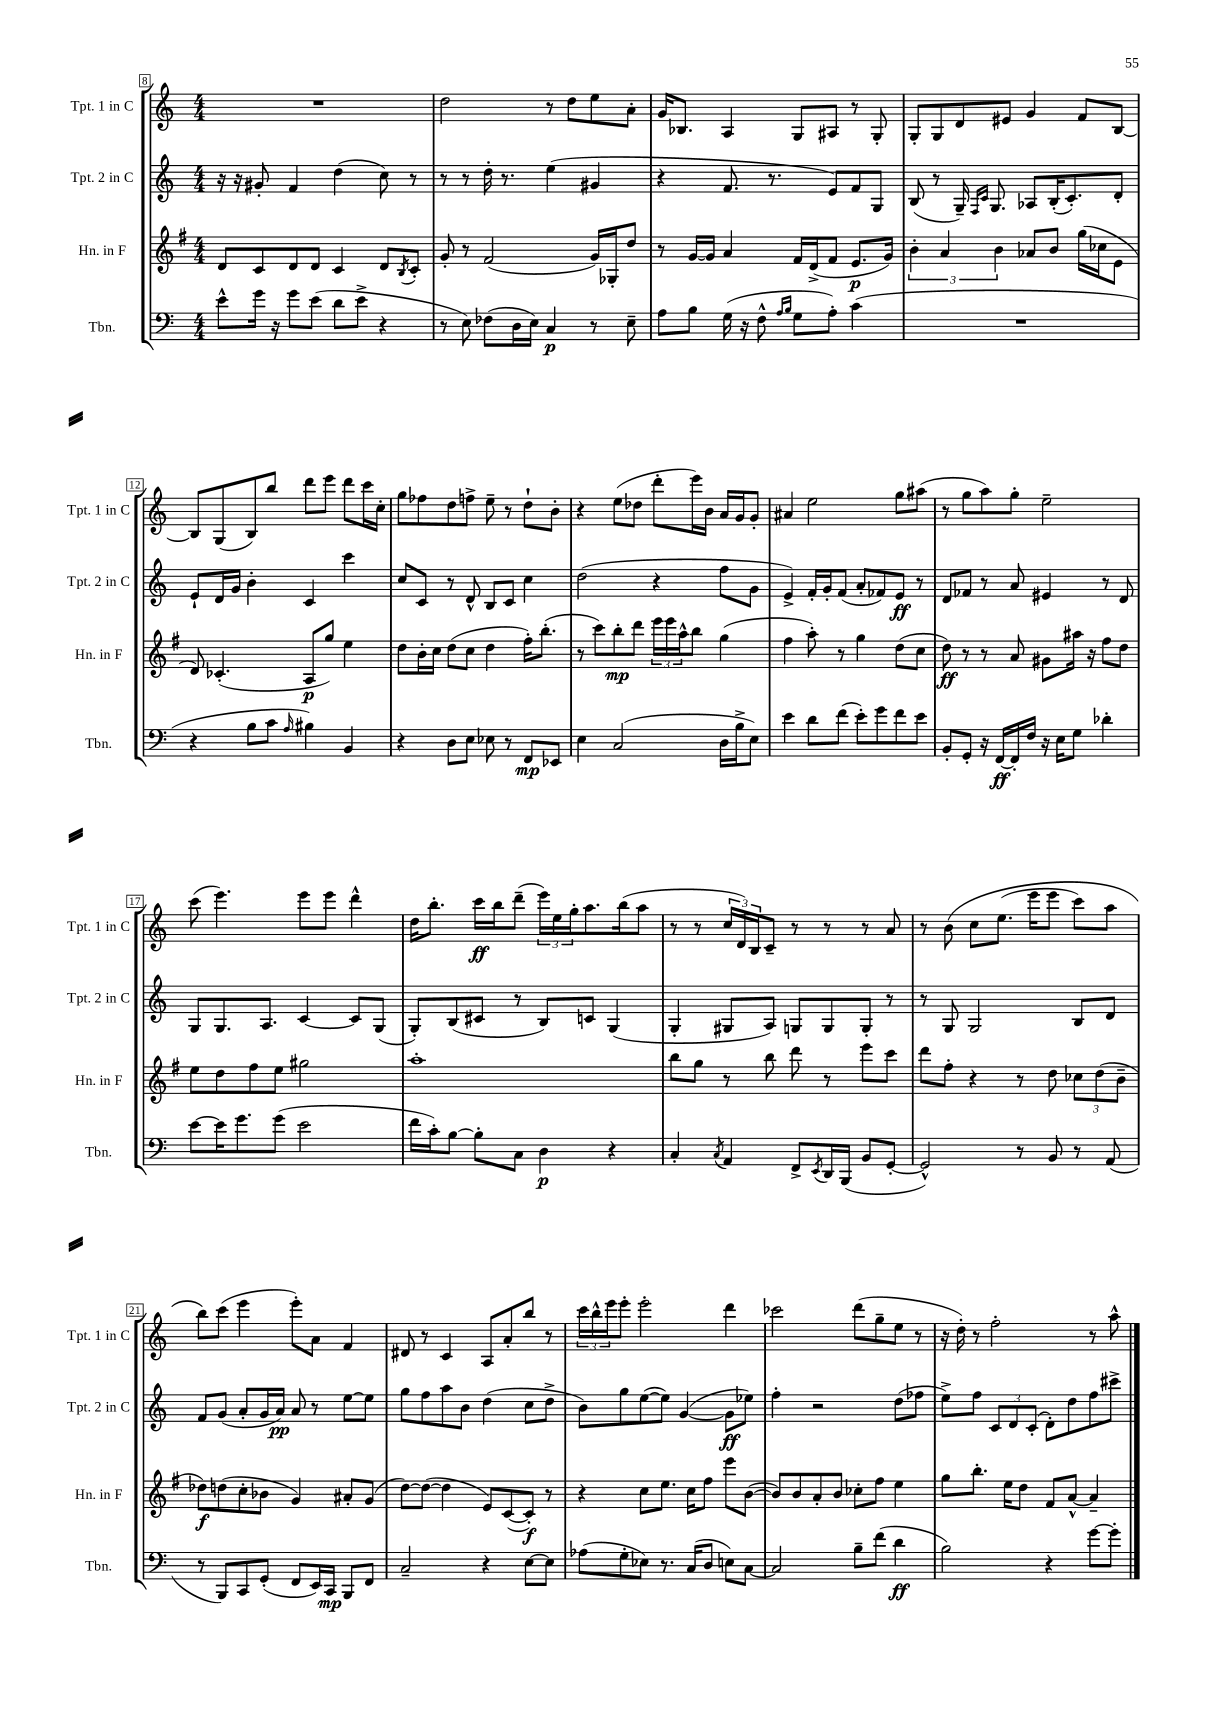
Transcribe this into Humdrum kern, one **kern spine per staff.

**kern	**kern	**kern	**kern
*staff4	*staff3	*staff2	*staff1
*clefF4	*clefG2	*clefG2	*clefG2
*k[]	*k[f#]	*k[]	*k[]
*M4/4	*M4/4	*M4/4	*M4/4
8e^^\L	8d/L	16r	1r
.	.	16r	.
16g\Jk	8c/	8g#'/	.
16r	.	.	.
8g\L	8d/	4f/	.
(8e\J	8d/J	.	.
8d\L	4c/	(4dd\	.
8e^\J	.	.	.
4r	8d/L	8cc\)	.
.	8qB/	.	.
.	8c'/J	8r	.
=	=	=	=
8r	8g'/	8r	2dd\
8E\)	8r	8r	.
(8F-\L	(2f#/	16dd'\	.
.	.	8.r	.
16D\L	.	.	.
16E\JJ)	.	.	.
4C/	.	(4ee\	8r
.	.	.	8dd\L
8r	16g/LL)	4g#/	8ee\
.	16G-'/J	.	.
8E~\	8dd/J	.	8a'\J
=	=	=	=
8A\L	8r	4r	16g/LK
.	.	.	8.B-/J
8B\J	[16g/LL	.	.
.	16g/]JJ	.	.
(16G\	4a/	8.f/	4A/
16r	.	.	.
8F^^\	.	.	.
.	.	8.r	.
16qqA/LL	.	.	.
16qqB/JJ	.	.	.
8G\L	16f#/LL	.	8G/L
.	(16d^/J	.	.
8A'\J)	8f#/J	8e/L)	8A#/J
(4c\	8.e/L	8f/	8r
.	.	8G/J	8G'/
.	16g/Jk)	.	.
=	=	=	=
1r	6b'\	(8B/	8G'/L
.	.	8r	8G/
.	6a/	.	.
.	.	16G~/)	8d/
.	.	16qqF/LL	.
.	.	16qqc/JJ	.
.	.	8.G/	.
.	6b\	.	.
.	.	.	8e#/J
.	8a-/L	8A-/L	4g/
.	8b/J	(16B'/K	.
.	.	8.c'/)	.
.	(16gg\LL	.	8f/L
.	16cc-\J	.	.
.	8e\J	8d'/J	[8B/J
=	=	=	=
4r	8d/)	8e`/L	8B/]L
.	(4.c-'/	16d/L	(8G/
.	.	16g/JJ	.
8B\L	.	4b'\	8B/)
8c\J	.	.	8bb/J
16qqA/	.	.	.
4B#\)	8A/L	4c/	8ddd\L
.	8gg/J)	.	8eee\J
4BB/	4ee\	4ccc\	8ddd\L
.	.	.	16ccc\L
.	.	.	16cc'\JJ
=	=	=	=
4r	8dd\L	8cc/L	8gg\L
.	16b'\L	8c/J	8ff-\
.	16cc\JJ	.	.
8D\L	(8dd\L	8r	8dd\
8E\J	8cc\J	8d^^/	8ff^\J
8E-\	4dd\	8B/L	8ee~\
8r	.	8c/J	8r
8FF/L	16ff#'\LK)	4cc\	8dd`\L
.	(8.bb'\J	.	.
8EE-/J	.	.	8b'\J
=	=	=	=
4E\	8r	(2dd\	4r
.	8ccc\L)	.	.
(2C/	8bb'\	.	(8ee\L
.	8ddd\J	.	8dd-\J
.	24eee\LL	4r	8ddd'\L
.	24eee\	.	.
.	24aa^^\J	.	.
.	8bb\J	.	16eee\L)
.	.	.	16b\JJ
16D\LL	(4gg\	8ff\L	16a/LL
16B^\J	.	.	16g/J
8E\J)	.	8g\J	8g'/J
=	=	=	=
4e\	4ff#\	4e^/)	4a#/
8d\L	8aa'\)	16f'/LL	2ee\
.	.	16g'/J	.
(8f\J	8r	(8f/J	.
8e'\L)	4gg\	8a'/L	.
8g\	.	8f-/)	.
8f\	(8dd\L	8e/J	8gg\L
8e\J	8cc\J	8r	(8aa#\J
=	=	=	=
8BB'/L	8dd\)	8d/L	8r
8GG'/J	8r	8f-/J	8gg\L
16r	8r	8r	8aa\)
[16FF/LL	.	.	.
16FF'/]	8a/	8a/	8gg'\J
16F/JJ	.	.	.
16r	8g#\L	4e#/	2ee~\
16E\LK	.	.	.
8G\J	16aa#\Jk	.	.
.	16r	.	.
4d-'\	8ff#\L	8r	.
.	8dd\J	8d/	.
=	=	=	=
[8e\L	8ee\L	8G/L	(8ccc\
16e\]K	8dd\	8.G/	4.eee\)
8.g\	.	.	.
.	8ff#\	.	.
.	.	8.A/J	.
(8g\J	8ee\J	.	.
2e\	2gg#\	[4c/	8eee\L
.	.	.	8eee\J
.	.	8c/]L	4ddd^^\
.	.	(8G/J	.
=	=	=	=
16f\LL	1aa'	8G'/L)	16dd\LK
16c'\J)	.	.	8.bb'\J
[8B\J	.	(8B/	.
8B'\]L	.	8c#/J	16ccc\LL
.	.	.	16bb\J
8C\J	.	8r	(8ddd~\J
4D\	.	8B/L)	24eee\LL)
.	.	.	24ee\
.	.	.	24gg'\J
.	.	8c/J	8.aa\
4r	.	(4G/	.
.	.	.	(16bb\k
.	.	.	8aa\J
=	=	=	=
4C'/	8bb\L	4G'/	8r
.	8gg\J	.	8r
8qC/	.	.	.
4AA/	8r	8G#/L	24cc/LL
.	.	.	24d/)
.	.	.	24B/J
.	8bb\	8A/J)	8c~/J
8FF^/L	8ddd\	8G/L	8r
8qEE/	.	.	.
16DD/L	8r	8G/	8r
(16BBB/JJ	.	.	.
8BB/L	8eee\L	8G'/J	8r
[8GG'/J	8ccc\J	8r	8a/
=	=	=	=
2GG^^/])	8ddd\L	8r	8r
.	8ff#'\J	8G/	&(8b\
.	4r	2G/	8cc\L
.	.	.	(8.ee\J
8r	8r	.	.
.	.	.	16eee\LK
8BB/	8dd\	.	8eee\J
8r	12cc-\L	8B/L	8ccc\L)
.	(12dd\	.	.
(8AA/	.	8d/J	8aa\J
.	12b~\J	.	.
=	=	=	=
8r	8dd-\L)	8f/L	8bb\L&)
8BBB/L)	(8dd\	(8g/J	(8ccc\J
8CC/	8cc'\	8a'/L	4eee\
(8GG'/J	8b-\J	16g/L	.
.	.	16a/JJ)	.
8FF/L	4g/)	8a/	8eee'\L)
16EE/L)	.	8r	8a\J
16CC/JJ	.	.	.
8BBB/L	8a#'/L	[8ee\L	4f/
8FF/J	(8g/J	8ee\]J	.
=	=	=	=
2C~/	[8dd\L)	8gg\L	8d#/
.	(8dd\_J	8ff\	8r
.	4dd\]	8aa\	4c/
.	.	8b\J	.
4r	8e/L)	(4dd\	8A/L
.	([8c/	.	8a'/
[8E\L	8c'/]J)	8cc\L	8bb/J
8E\]J	8r	8dd^\J	8r
=	=	=	=
(8A-\L	4r	8b\L)	24ccc\LL
.	.	.	24bb^^\
.	.	.	24eee\J
8G'\	.	8gg\	8eee'\J
8E-\J)	8cc\L	([8ee\	2eee'\
8.r	8.ee\J	8ee\]J)	.
.	.	([4g/	.
(16C/LK	16cc\LK	.	.
8D/J	8ff#\J	.	.
8E\L)	8eee\L	8g\]L	4ddd\
[8C\J	([8b\J	8ee-\J)	.
=	=	=	=
2C/]	8b/]L)	4ff'\	2ccc-\
.	8b/	.	.
.	8a'/	2r	.
.	8b/J	.	.
8B~\L	8cc-'\L	.	(8ddd\L
(8f\J	8ff#\J	.	8gg~\
4d\	4ee\	(8dd\L	8ee\J
.	.	8ff-\J	8r
=	=	=	=
2B\)	8gg\L	8ee^\L)	16r
.	.	.	16dd'\)
.	8.bb'\J	8ff\J	8r
.	.	12c/L	2ff'\
.	16ee\LK	.	.
.	.	12d/	.
.	8dd\J	.	.
.	.	(12c'/J	.
4r	8f#/L	8d'\L)	.
.	[8a^^/J	8dd\	.
[8g\L	4a~/]	8ff\	8r
8g'\]J	.	8ccc#^\J	8aa^^\
==	==	==	==
*-	*-	*-	*-
